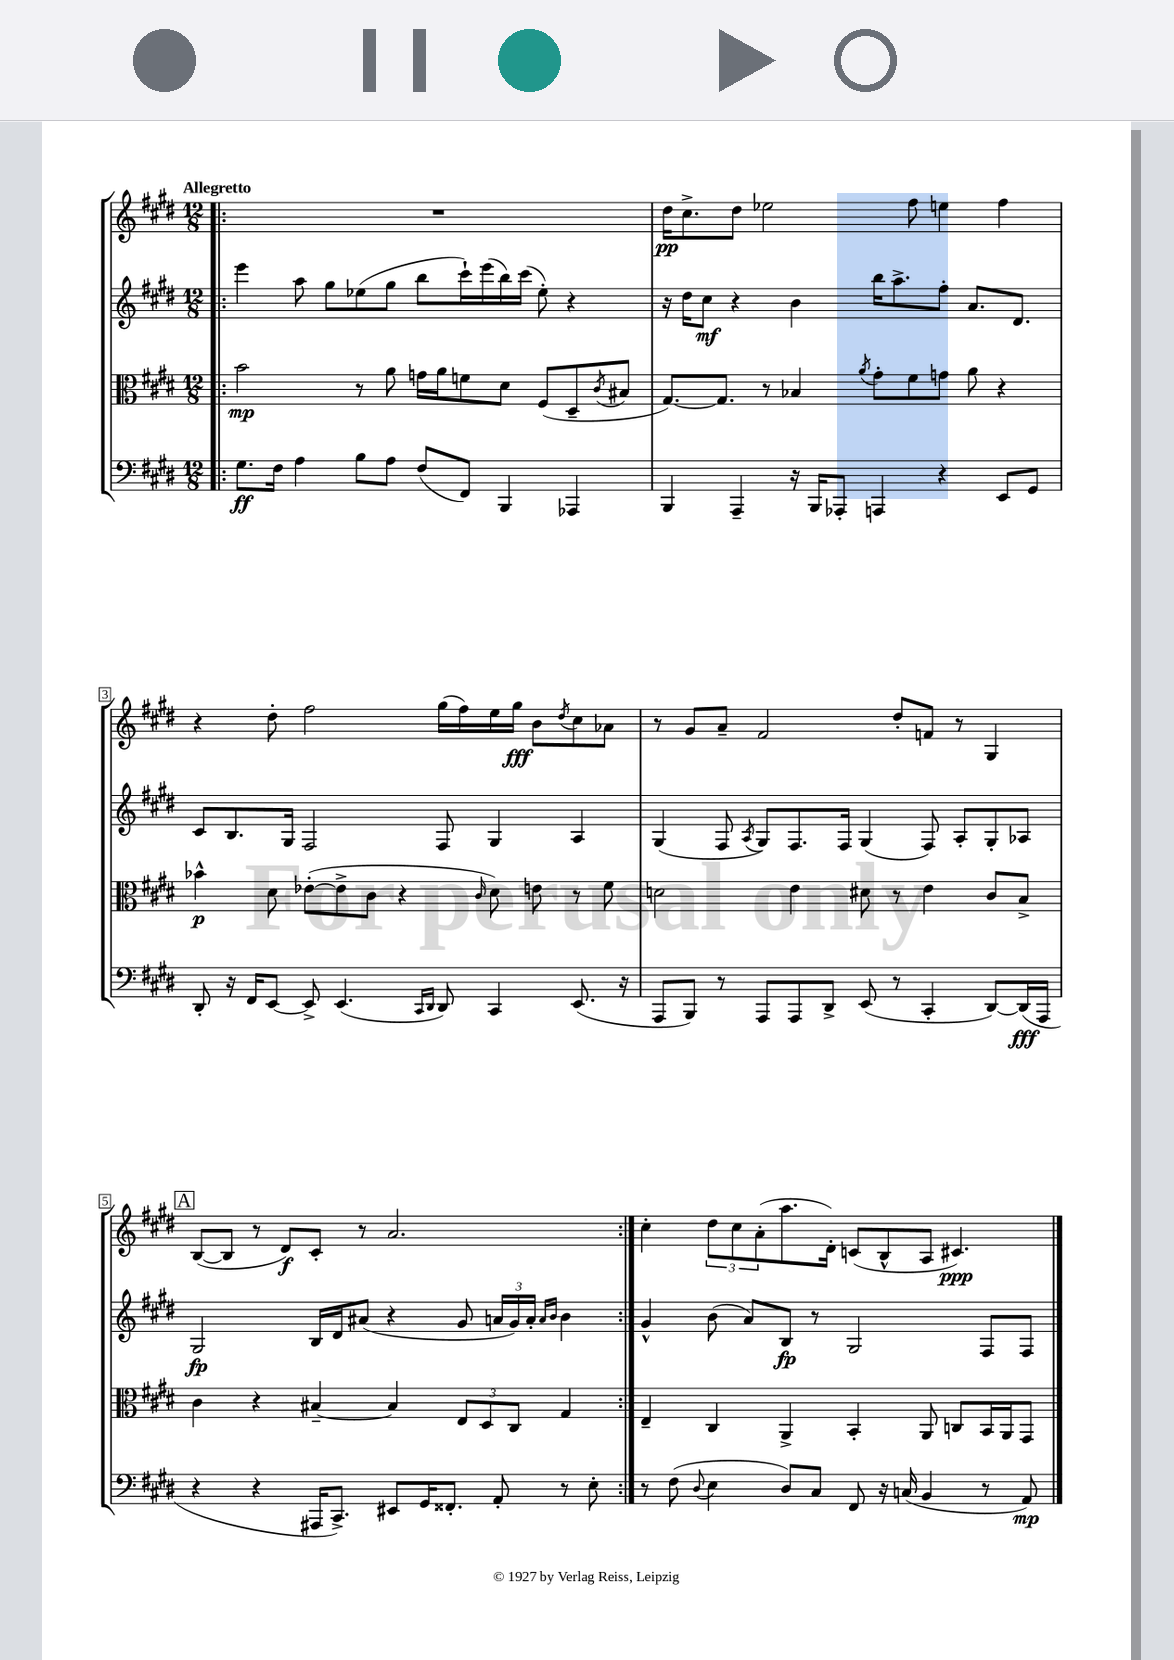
<<
\new StaffGroup <<
\new Staff = "s0" {
    \clef treble \key e \major \numericTimeSignature \time 12/8 \tempo "Allegretto"
    \repeat volta 2 { \bar ".|:" R1. |
    dis''16\pp cis''8.-> dis''8 ees''2 fis''8 e''4 fis''4 |
    r4 dis''8-. fis''2 gis''16( fis''16) e''16 gis''16\fff b'8 \acciaccatura { dis''8 } cis''8 aes'8 |
    r8 gis'8 a'8-- fis'2 dis''8-. f'8 r8 gis4 |
    \mark \markup { \box "A" } b8~( b8 r8 dis'8\f) cis'8-. r8 a'2. | }
    cis''4-. \tuplet 3/2 { dis''8 cis''8 a'8-.( } a''8. dis'16-.) c'8( b8-^ a8 cis'4.\ppp) \bar "|." |
}
\new Staff = "s1" {
    \clef treble \key e \major \numericTimeSignature \time 12/8
    \repeat volta 2 { \bar ".|:" e'''4 a''8 gis''8 ees''8( gis''8 b''8 cis'''16-!) e'''16( b''16) cis'''16( ees''8-.) r4 |
    r16 dis''16 cis''8\mf r4 b'4 b''16 a''8.-> fis''8-. a'8. dis'8. |
    cis'8 b8. gis16 fis2 fis8 gis4 a4 |
    gis4( fis8 \acciaccatura { a8 } gis8) fis8. fis16 gis4( fis8) a8-. gis8-. aes8 |
    \mark \markup { \box "A" } gis2\fp b16 dis'16 ais'8( r4 gis'8 \tuplet 3/2 { a'16 gis'16) a'16-. } \grace { a'16 b'16 } b'4 | }
    gis'4-^ b'8( a'8) b8\fp r8 gis2 fis8 fis8 \bar "|." |
}
\new Staff = "s2" {
    \clef alto \key e \major \numericTimeSignature \time 12/8
    \repeat volta 2 { \bar ".|:" b'2\mp r8 a'8 g'16 a'16 f'8 dis'8 fis8( dis8-- \acciaccatura { cis'8 } bis8 |
    gis8.~) gis8. r8 bes4 \acciaccatura { a'8 } gis'8-. fis'8 g'8 a'8 r4 |
    bes'4-^\p dis'8 ees'8~-.( ees'8-> cis'8 r4 \grace { cis'16 } dis'8) e'8 r8 fis'8 |
    d'2 e'4 dis'8 r8 e'4 cis'8 b8-> |
    \mark \markup { \box "A" } cis'4 r4 bis4~-- bis4 \tuplet 3/2 { e8 dis8 cis8 } gis4 | }
    e4-- cis4 a,4-> b,4-. a,8 c8 b,16 a,16 gis,8 \bar "|." |
}
\new Staff = "s3" {
    \clef bass \key e \major \numericTimeSignature \time 12/8
    \repeat volta 2 { \bar ".|:" gis8.\ff fis16 a4 b8 a8 fis8( fis,8) b,,4 aes,,4 |
    b,,4 a,,4-- r16 b,,16 aes,,8-. a,,4 r4 e,8 gis,8 |
    dis,8-. r16 fis,16 e,8~ e,8-> e,4.( \grace { cis,16 dis,16 } dis,8) cis,4 e,8.( r16 |
    a,,8 b,,8) r8 a,,8 a,,8 dis,8-> e,8( r8 cis,4-. dis,8~) dis,16\fff( a,,16 |
    \mark \markup { \box "A" } r4 r4 ais,,16 cis,8.->) eis,8 gis,16 fisis,8.-. a,8-. r8 e8-. | }
    r8 fis8( \appoggiatura { dis8 } e4 dis8) cis8 fis,8 r16 c16( b,4 r8 a,8\mp) \bar "|." |
}
>>
>>
\layout { \context { \Score \override BarNumber.stencil = #(make-stencil-boxer 0.1 0.3 ly:text-interface::print) } }
